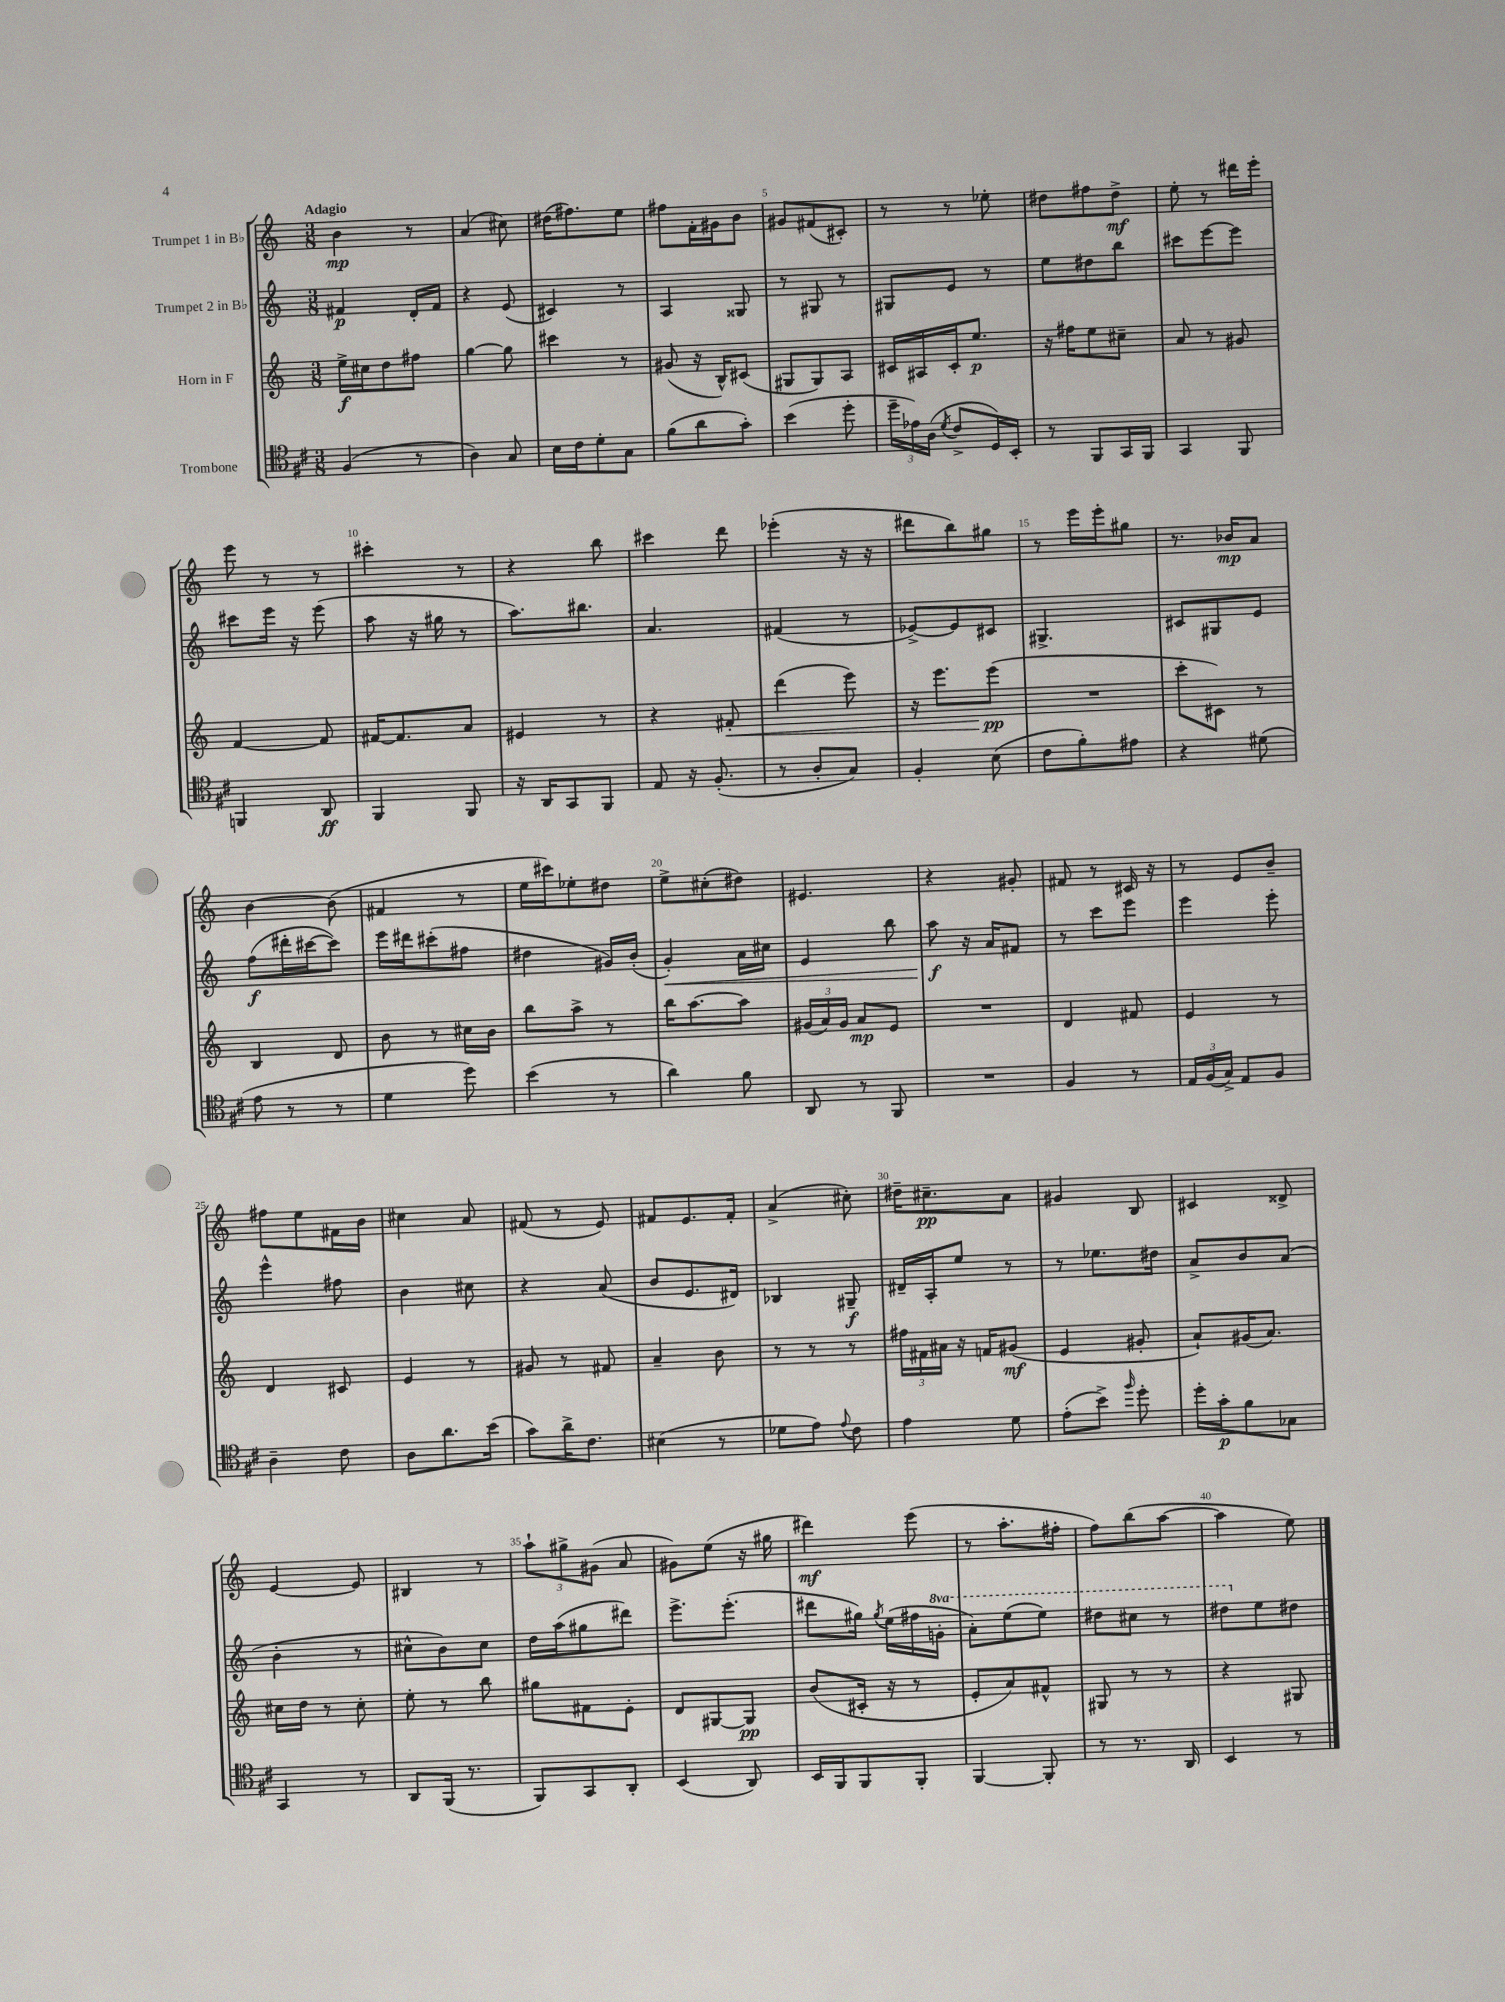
<<
\new StaffGroup <<
\new Staff = "s0" \with { instrumentName = "Trumpet 1 in Bb" } {
    \clef treble \key c \major \numericTimeSignature \time 3/8 \tempo "Adagio"
    \autoBeamOff b'4\mp r8 |
    a'4( cis''8) |
    dis''16[( fis''8.) e''8] |
    fis''8[ f'16-. gis'16 b'8] |
    gis'8[ fis'8( cis'8]-.) |
    r8 r8 ees''8-. |
    dis''8[ fis''8 dis''8]->\mf |
    e''8-. r8 dis'''16[ e'''16]-. |
    e'''8 r8 r8 |
    cis'''4-. r8 |
    r4 b''8 |
    cis'''4 d'''8 |
    ees'''4-.( r16 r16 |
    dis'''8[ b''8) gis''8] |
    r8 e'''16[ e'''16-. gis''8] |
    r8. bes'16[\mp a'8] |
    b'4~ b'8( |
    fis'4 r8 |
    e''16[ cis'''16) ees''8-. dis''8] |
    e''8[-> cis''8-.( dis''8]) |
    eis'4. |
    r4 gis'8-. |
    fis'8 r8 cis'16 r16 |
    r8 e'8[ b'8]-- |
    fis''8[ e''8 fis'16 b'16] |
    cis''4 a'8 |
    fis'8( r8 e'8) |
    fis'8[ e'8. fis'16]-. |
    a'4->( cis''8-.) |
    dis''16[-- cis''8.--\pp a'8] |
    gis'4 b8 |
    cis'4 disis'8-> |
    e'4~ e'8 |
    bis4 r8 |
    \tuplet 3/2 { a''8[-! gis''8-> gis'8]( } a'8 |
    gis'8[) e''8]( r16 gis''16 |
    dis'''4\mf) e'''8( |
    r8 a''8.[-. fis''16]-. |
    f''8[) b''8( a''8]~ |
    a''4 e''8) \bar "|." |
}
\new Staff = "s1" \with { instrumentName = "Trumpet 2 in Bb" } {
    \clef treble \key c \major \numericTimeSignature \time 3/8 \set Staff.ottavationMarkups = #ottavation-simple-ordinals
    \autoBeamOff fis'4\p d'16[-. fis'16] |
    r4 e'8( |
    cis'4) r8 |
    a4 gisis8 |
    r8 gis8 r8 |
    gis8[ e'8] r8 |
    e''8[ dis''8 b''8] |
    cis'''8[ e'''8~ e'''8] |
    cis'''8[ e'''16] r16 e'''8( |
    a''8 r16 gis''16 r8 |
    a''8.[) bis''8.] |
    a'4. |
    fis'4( r8 |
    ees'8[~->) ees'8 cis'8] |
    gis4.-> |
    cis'8[ gis8 e'8] |
    f''8[\f( dis'''16-. cis'''16~ cis'''8]) |
    e'''16[ dis'''16 cis'''8-.( fis''8] |
    dis''4 gis'16[) b'16]-.( |
    g'4-.\<) a'16[ cis''16] |
    e'4 b''8 |
    a''8\f\! r16 a'16[ fis'8] |
    r8 c'''8[ e'''8] |
    e'''4 e'''8-. |
    e'''4-^ fis''8 |
    b'4 cis''8 |
    r4 a'8( |
    b'8[ e'8. dis'16]) |
    bes4 gis8--\f |
    dis'16[-- a16-. e''8] r8 |
    r8 ees''8.[ dis''16] |
    a'8[-> b'8 a'8]( |
    b'4-. r8 |
    cis''8[-^ b'8) cis''8] |
    d''16[ a''16( gis''8 dis'''8]) |
    e'''8.[-> e'''8.]-.( |
    dis'''8[ gis''16]) \acciaccatura { gis''8 } e''16[( fis''16 \ottava #1 g''16]-. |
    a''8[-.) e'''8( e'''8]) |
    dis'''8[ cis'''8] r8 |
    dis'''8[ \ottava #0 e''8 dis''8] \bar "|." |
}
\new Staff = "s2" \with { instrumentName = "Horn in F" } {
    \clef treble \key c \major \numericTimeSignature \time 3/8
    \autoBeamOff e''16[->\f cis''16 d''8 fis''8] |
    g''4~ g''8 |
    cis'''4 r8 |
    gis'8( r16 b16[-^) cis'8]( |
    gis8[ gis8) a8] |
    cis'16[ ais16 cis'16-. e''8.]\p |
    r16 fis''16[ e''8 cis''8]-- |
    a'8 r8 gis'8 |
    f'4~ f'8 |
    fis'16[~ fis'8. a'8] |
    eis'4 r8 |
    r4 fis'8-.\< |
    d'''4( e'''8) |
    r16 e'''8.[ e'''8]\pp\!( |
    R4. |
    c'''8[-. cis'8]) r8 |
    b4 d'8 |
    b'8 r8 cis''16[ b'16] |
    b''8[ a''8]-> r8 |
    b''16[ a''8.~ a''8] |
    \tuplet 3/2 { gis'16[( a'16) gis'16] } a'8[\mp e'8] |
    R4. |
    d'4 fis'8 |
    e'4 r8 |
    d'4 cis'8 |
    e'4 r8 |
    gis'8 r8 fis'8 |
    a'4-- b'8 |
    r8 r8 r8 |
    \tuplet 3/2 { fis''16[ fis'16 ais'16] } r16 f'16[ gis'8]\mf( |
    e'4 gis'8-. |
    a'8[-!) gis'16( a'8.]) |
    cis''16[ d''16] r8 cis''8-. |
    e''8-. r8 b''8 |
    gis''8[ fis'8 e'8]-. |
    d'8[ gis8~ gis8]\pp |
    b'8[( cis'16]-. r16 r8 |
    e'8[-. a'8) fis'8]-^ |
    gis8 r8 r8 |
    r4 gis8 \bar "|." |
}
\new Staff = "s3" \with { instrumentName = "Trombone" } {
    \clef tenor \key d \major \numericTimeSignature \time 3/8
    \autoBeamOff fis4( r8 |
    a4) g8 |
    b16[ cis'16 d'8-. g8] |
    fis'8[( a'8 g'8]-.) |
    b'4( d''8-. |
    \tuplet 3/2 { d''16[-- ees'16) a16]( } \acciaccatura { d'8 } cis'8[-> d16) b,16]-. |
    r8 fis,8[ g,16 fis,16] |
    g,4 fis,8 |
    f,4 a,8\ff |
    fis,4 fis,8 |
    r16 a,16[ g,8 fis,8] |
    e8 r16 fis8.-.( |
    r8 a8[-. g8]) |
    fis4-. b8( |
    cis'8[ fis'8-.) eis'8] |
    r4 dis'8( |
    e'8 r8 r8 |
    d'4 d''8) |
    b'4( r8 |
    a'4) fis'8 |
    a,8 r8 fis,8 |
    R4. |
    fis4 r8 |
    \tuplet 3/2 { e16[ fis16( g16]->) } e8[ fis8] |
    a4-- cis'8 |
    a8[ a'8. b'16]( |
    g'8[) a'16-> cis'8.] |
    bis4( r8 |
    des'8[ e'8]) \appoggiatura { e'8 } cis'8 |
    e'4 d'8 |
    e'8[-.( b'8]->) \grace { fis''16 } d''8-. |
    d''16[-. g'16-.\p fis'8 ges8] |
    g,4 r8 |
    a,8[ fis,16]( r8. |
    fis,8[) g,8 a,8]-. |
    b,4( a,8) |
    b,16[ fis,16 fis,8 fis,8]-. |
    fis,4~ fis,8-. |
    r8 r8. a,16 |
    b,4 r8 \bar "|." |
}
>>
>>
\layout { \context { \Score \override BarNumber.break-visibility = ##(#f #t #t) barNumberVisibility = #(every-nth-bar-number-visible 5) } }
